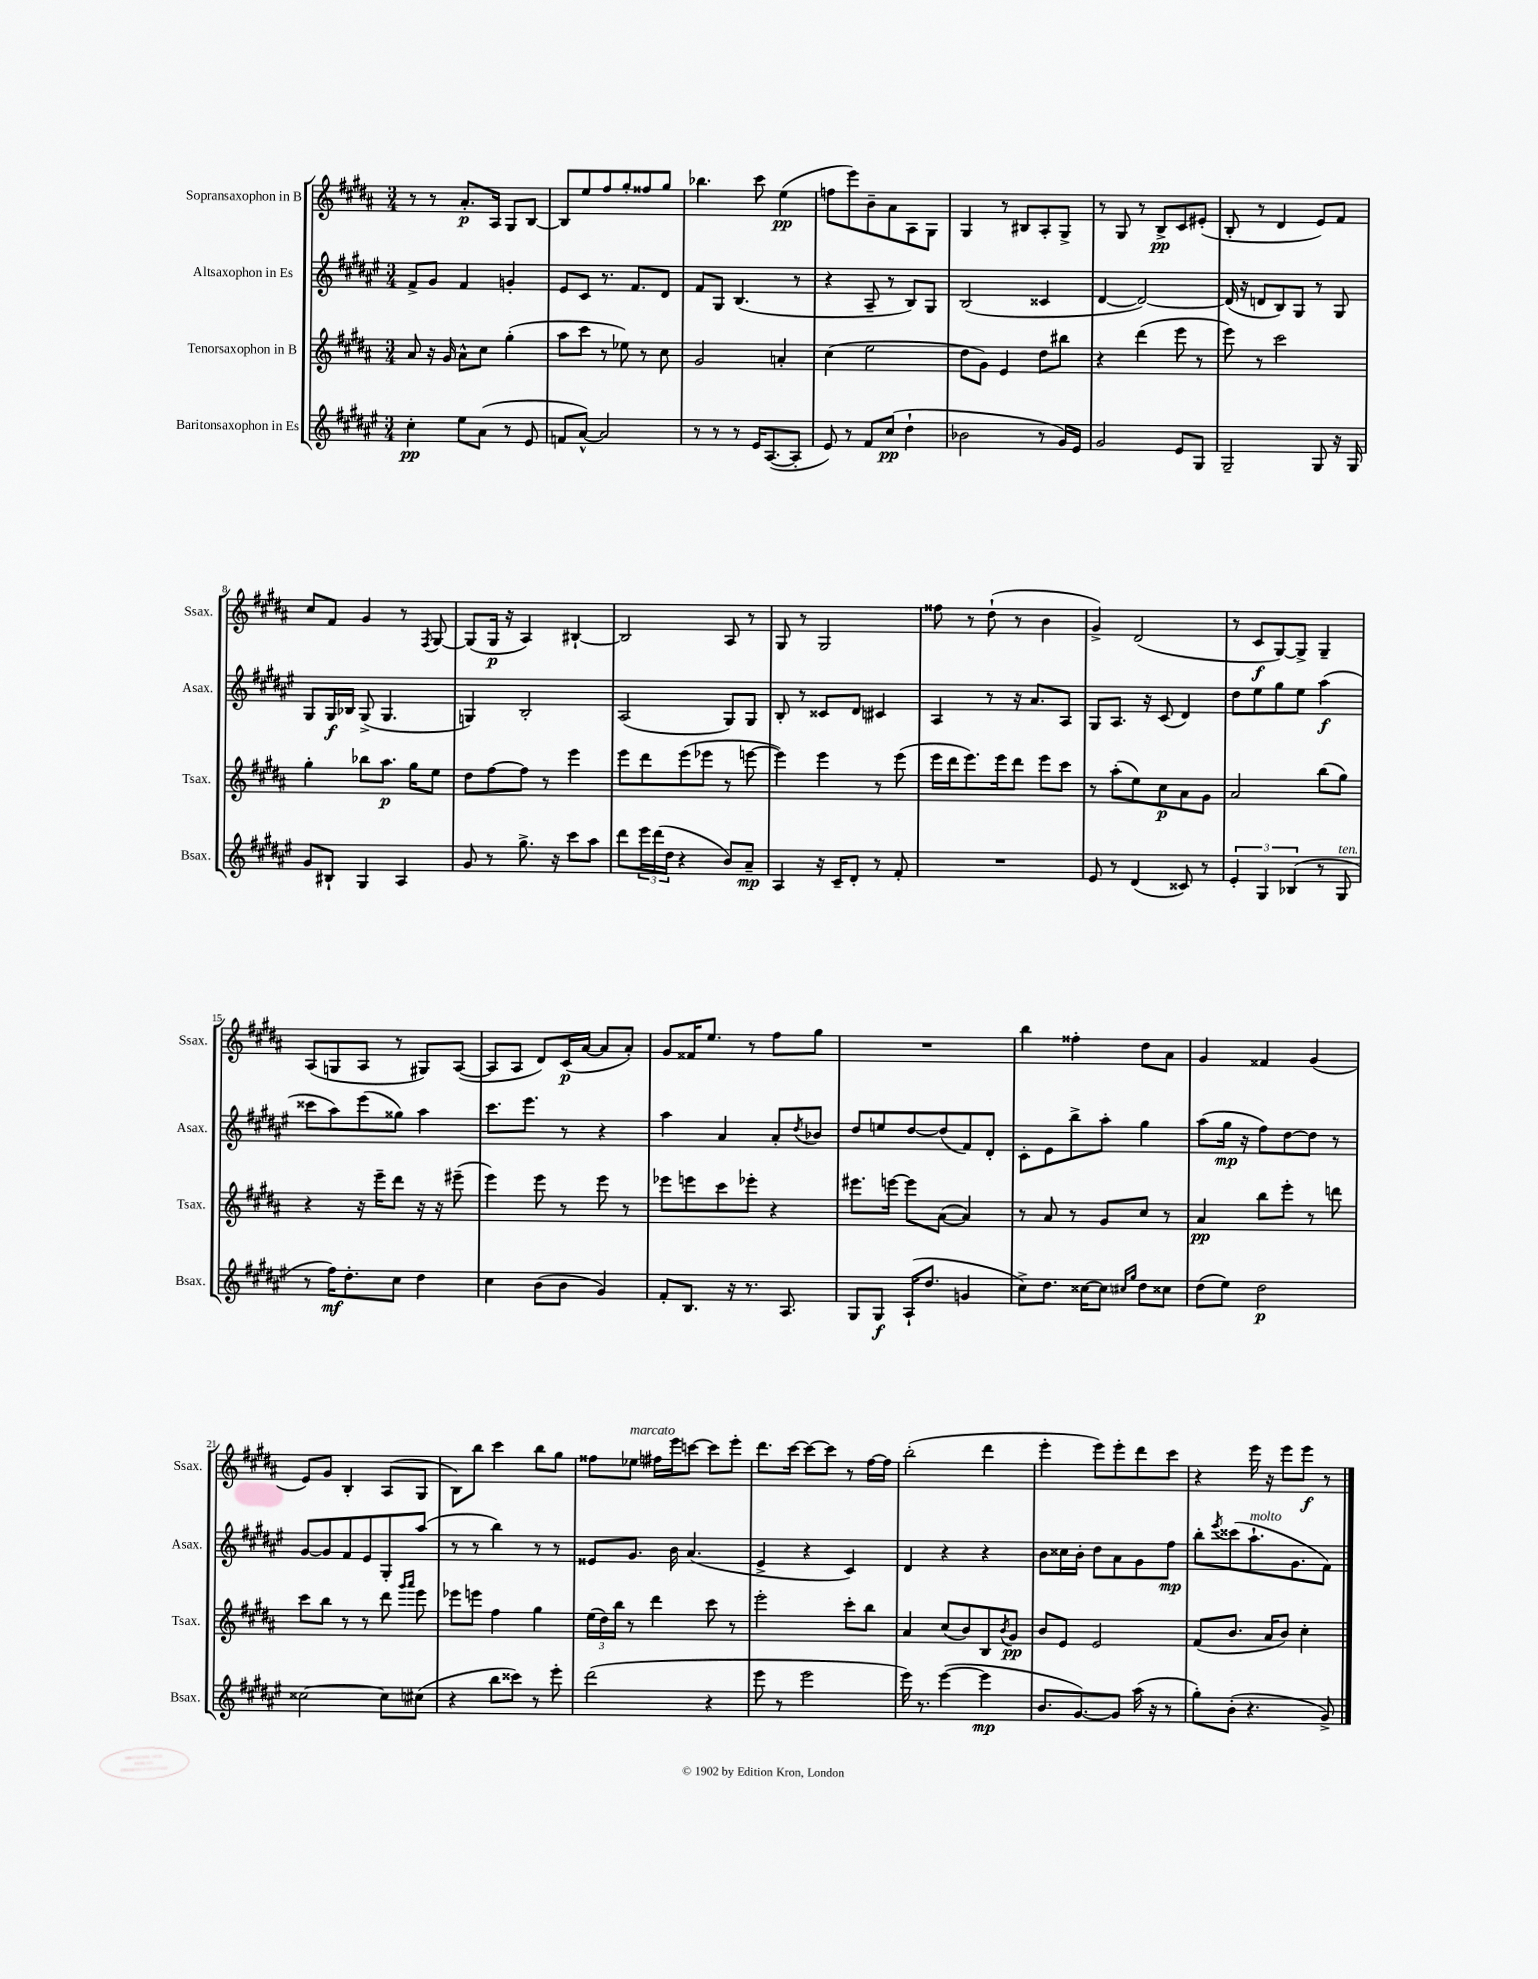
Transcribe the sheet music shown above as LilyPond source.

<<
\new StaffGroup <<
\new Staff = "s0" \with { instrumentName = "Sopransaxophon in B" shortInstrumentName = "Ssax." } {
    \clef treble \key b \major \numericTimeSignature \time 3/4
    r8 r8 ais'8.-.\p ais16 gis8 b8~ |
    b8 e''8 fis''8 gis''8-. fisis''8 gis''8 |
    bes''4. cis'''8 e''4\pp( |
    f''8 e'''8) b'8-- ais'8 ais8 gis8 |
    gis4 r8 bis8 ais8-. gis8-> |
    r8 gis8 r8 b8->\pp cis'8 eis'8-.( |
    b8-. r8 dis'4 e'8) fis'8 |
    cis''8 fis'8 gis'4 r8 \acciaccatura { fis8 } gis8~ |
    gis8( gis16\p r16 ais4) bis4~-! |
    bis2 ais8 r8 |
    gis8 r8 gis2 |
    fisis''8 r8 dis''8-!( r8 b'4 |
    gis'4->) dis'2( |
    r8 cis'8\f gis8~) gis8-> gis4-- |
    ais8( g8 ais8 r8 gis8) ais8~( |
    ais8 ais8 dis'8) cis'16\p( ais'16~ ais'8 ais'8-.) |
    gis'8 fisis'16 e''8. r8 fis''8 gis''8 |
    R2. |
    b''4 fisis''4-. dis''8 ais'8 |
    gis'4 fisis'4 gis'4( |
    e'8) gis'8 b4-. ais8( gis8 |
    b8) b''8 cis'''4 b''8 gis''8 |
    fisis''8 ees''8^\markup { \italic "marcato" } fis''16 e'''16 c'''8~ c'''8 e'''8-. |
    dis'''8. cis'''16~ cis'''8~ cis'''8 r8 fis''16~ fis''16 |
    b''2-.( dis'''4 |
    e'''4-. e'''8) e'''8-. dis'''8 cis'''8 |
    r4 e'''16 r16 e'''8 e'''8\f r8 \bar "|." |
}
\new Staff = "s1" \with { instrumentName = "Altsaxophon in Es" shortInstrumentName = "Asax." } {
    \clef treble \key fis \major \numericTimeSignature \time 3/4
    fis'8-> gis'8 fis'4 g'4-. |
    eis'8 cis'8 r8. fis'8. dis'8 |
    fis'8 gis8 b4.( r8 |
    r4 ais8-- r8 b8) gis8 |
    b2( cisis'4 |
    dis'4~ dis'2~) |
    dis'16( r16 d'8 b8) gis8 r8 gis8 |
    gis8 gis16\f bes16 gis8->( gis4. |
    g4) b2-. |
    ais2( gis8) gis8 |
    b8-. r8 cisis'8 dis'8 cis'4 |
    ais4 r8 r16 ais'8. ais8 |
    gis8 ais8. r16 cis'8( dis'4) |
    dis''8 eis''8 gis''8 eis''8 ais''4\f( |
    cisis'''8 ais''8) eis'''8( gisis''8) ais''4 |
    cis'''8. eis'''8. r8 r4 |
    ais''4 ais'4 ais'8-. \acciaccatura { dis''8 } bes'8 |
    dis''8 e''8 dis''8~ dis''8( fis'8) dis'8-. |
    cis'8-. eis'8 b''8-> ais''8-. gis''4 |
    ais''8( gis''16\mp r16 fis''8) dis''8~ dis''8 r8 |
    gis'8~ gis'8 fis'8 eis'8 gis8-. ais''8( |
    r8 r8 b''4) r8 r8 |
    eisis'8 gis'8. b'16 ais'4.( |
    eis'4-> r4 cis'4) |
    dis'4 r4 r4 |
    b'8 cisis''16 b'16-. dis''8 ais'8 gis'8 fis''8\mp |
    b''8-. \acciaccatura { eis'''8 } cisis'''8( ais''8.-!^\markup { \italic "molto" } gis'8. fis'8) \bar "|." |
}
\new Staff = "s2" \with { instrumentName = "Tenorsaxophon in B" shortInstrumentName = "Tsax." } {
    \clef treble \key b \major \numericTimeSignature \time 3/4
    ais'8 r16 gis'16 ais'8-^ cis''8 gis''4-.( |
    ais''8 cis'''8 r8 ees''8) r8 cis''8 |
    gis'2 a'4-. |
    cis''4( e''2 |
    dis''8 gis'8) e'4 dis''8 bis''8 |
    r4 dis'''4( e'''8 r8 |
    e'''8) r8 cis'''2 |
    gis''4-. bes''8 ais''8.\p gis''16 e''8 |
    dis''8 fis''8~ fis''8 r8 e'''4 |
    e'''8 dis'''8 e'''8( ees'''8 r8 e'''8~ |
    e'''4) e'''4 r8 e'''8( |
    e'''16 dis'''16 e'''8.) e'''16 dis'''8 e'''8 cis'''8 |
    r8 ais''8-.( e''8) cis''8\p ais'8 gis'8 |
    ais'2 b''8( gis''8) |
    r4 r16 e'''16-- dis'''8 r16 r16 eis'''8--( |
    e'''4) e'''8 r8 e'''8 r8 |
    ees'''8 e'''8 cis'''8 ees'''8-. r4 |
    eis'''8. e'''16~ e'''8 ais'8~( ais'4) |
    r8 ais'8 r8 gis'8 cis''8 r8 |
    ais'4\pp b''8 e'''8-. r8 d'''8 |
    cis'''8 b''8 r8 r8 dis'''8 \grace { gis'''16 ais'''16 } e'''8 |
    ees'''8 e'''8 fis''4 gis''4 |
    \tuplet 3/2 { e''16( dis''16) b''16 } r8 dis'''4 cis'''8 r8 |
    e'''2-. cis'''8-. b''8 |
    ais'4 cis''8( b'8) b8 \acciaccatura { b'8 } gis'8\pp |
    b'8 e'8 e'2 |
    fis'8( b'8. ais'16 b'8) cis''4-. \bar "|." |
}
\new Staff = "s3" \with { instrumentName = "Baritonsaxophon in Es" shortInstrumentName = "Bsax." } {
    \clef treble \key fis \major \numericTimeSignature \time 3/4
    cis''4-.\pp eis''8 ais'8( r8 eis'8 |
    f'8 ais'8~-^) ais'2 |
    r8 r8 r8 eis'16 ais8.~( ais8-. |
    eis'8) r8 fis'8 cis''8\pp( dis''4-! |
    bes'2 r8 gis'16) eis'16 |
    gis'2 eis'8 gis8 |
    gis2-- gis8 r16 gis16 |
    gis'8 bis8-! gis4 ais4 |
    gis'8 r8 gis''8.-> r16 cis'''8 ais''8 |
    dis'''8 \tuplet 3/2 { eis'''16 dis'''16( dis''16 } r4 b'8) ais'8--\mp |
    ais4 r16 cis'16-- dis'8-. r8 fis'8-. |
    R2. |
    eis'8 r8 dis'4( cisis'8) r8 |
    \tuplet 3/2 { eis'4-. gis4 bes4( } r8 gis8^\markup { \italic "ten." } |
    r8 fis''16\mf) dis''8.-. cis''8 dis''4 |
    cis''4 b'8( b'8 gis'4) |
    fis'8-. b8. r16 r8. ais8. |
    gis8 gis8\f ais16-!( dis''8. g'4 |
    cis''8->) dis''8. cisis''16~ cisis''8 \grace { cis''16 gis''16 } dis''8 cisis''8 |
    dis''8( eis''8) dis''2\p |
    cisis''2~ cisis''8 cis''8( |
    r4 b''8 cisis'''8) r8 eis'''8-. |
    dis'''2( r4 |
    eis'''8 r8 eis'''2 |
    eis'''16) r8. eis'''4~( eis'''4\mp |
    b'8. gis'8.~) gis'8 ais''16( r16 r8 |
    gis''8-.) b'8-.( r4. gis'8->) \bar "|." |
}
>>
>>
